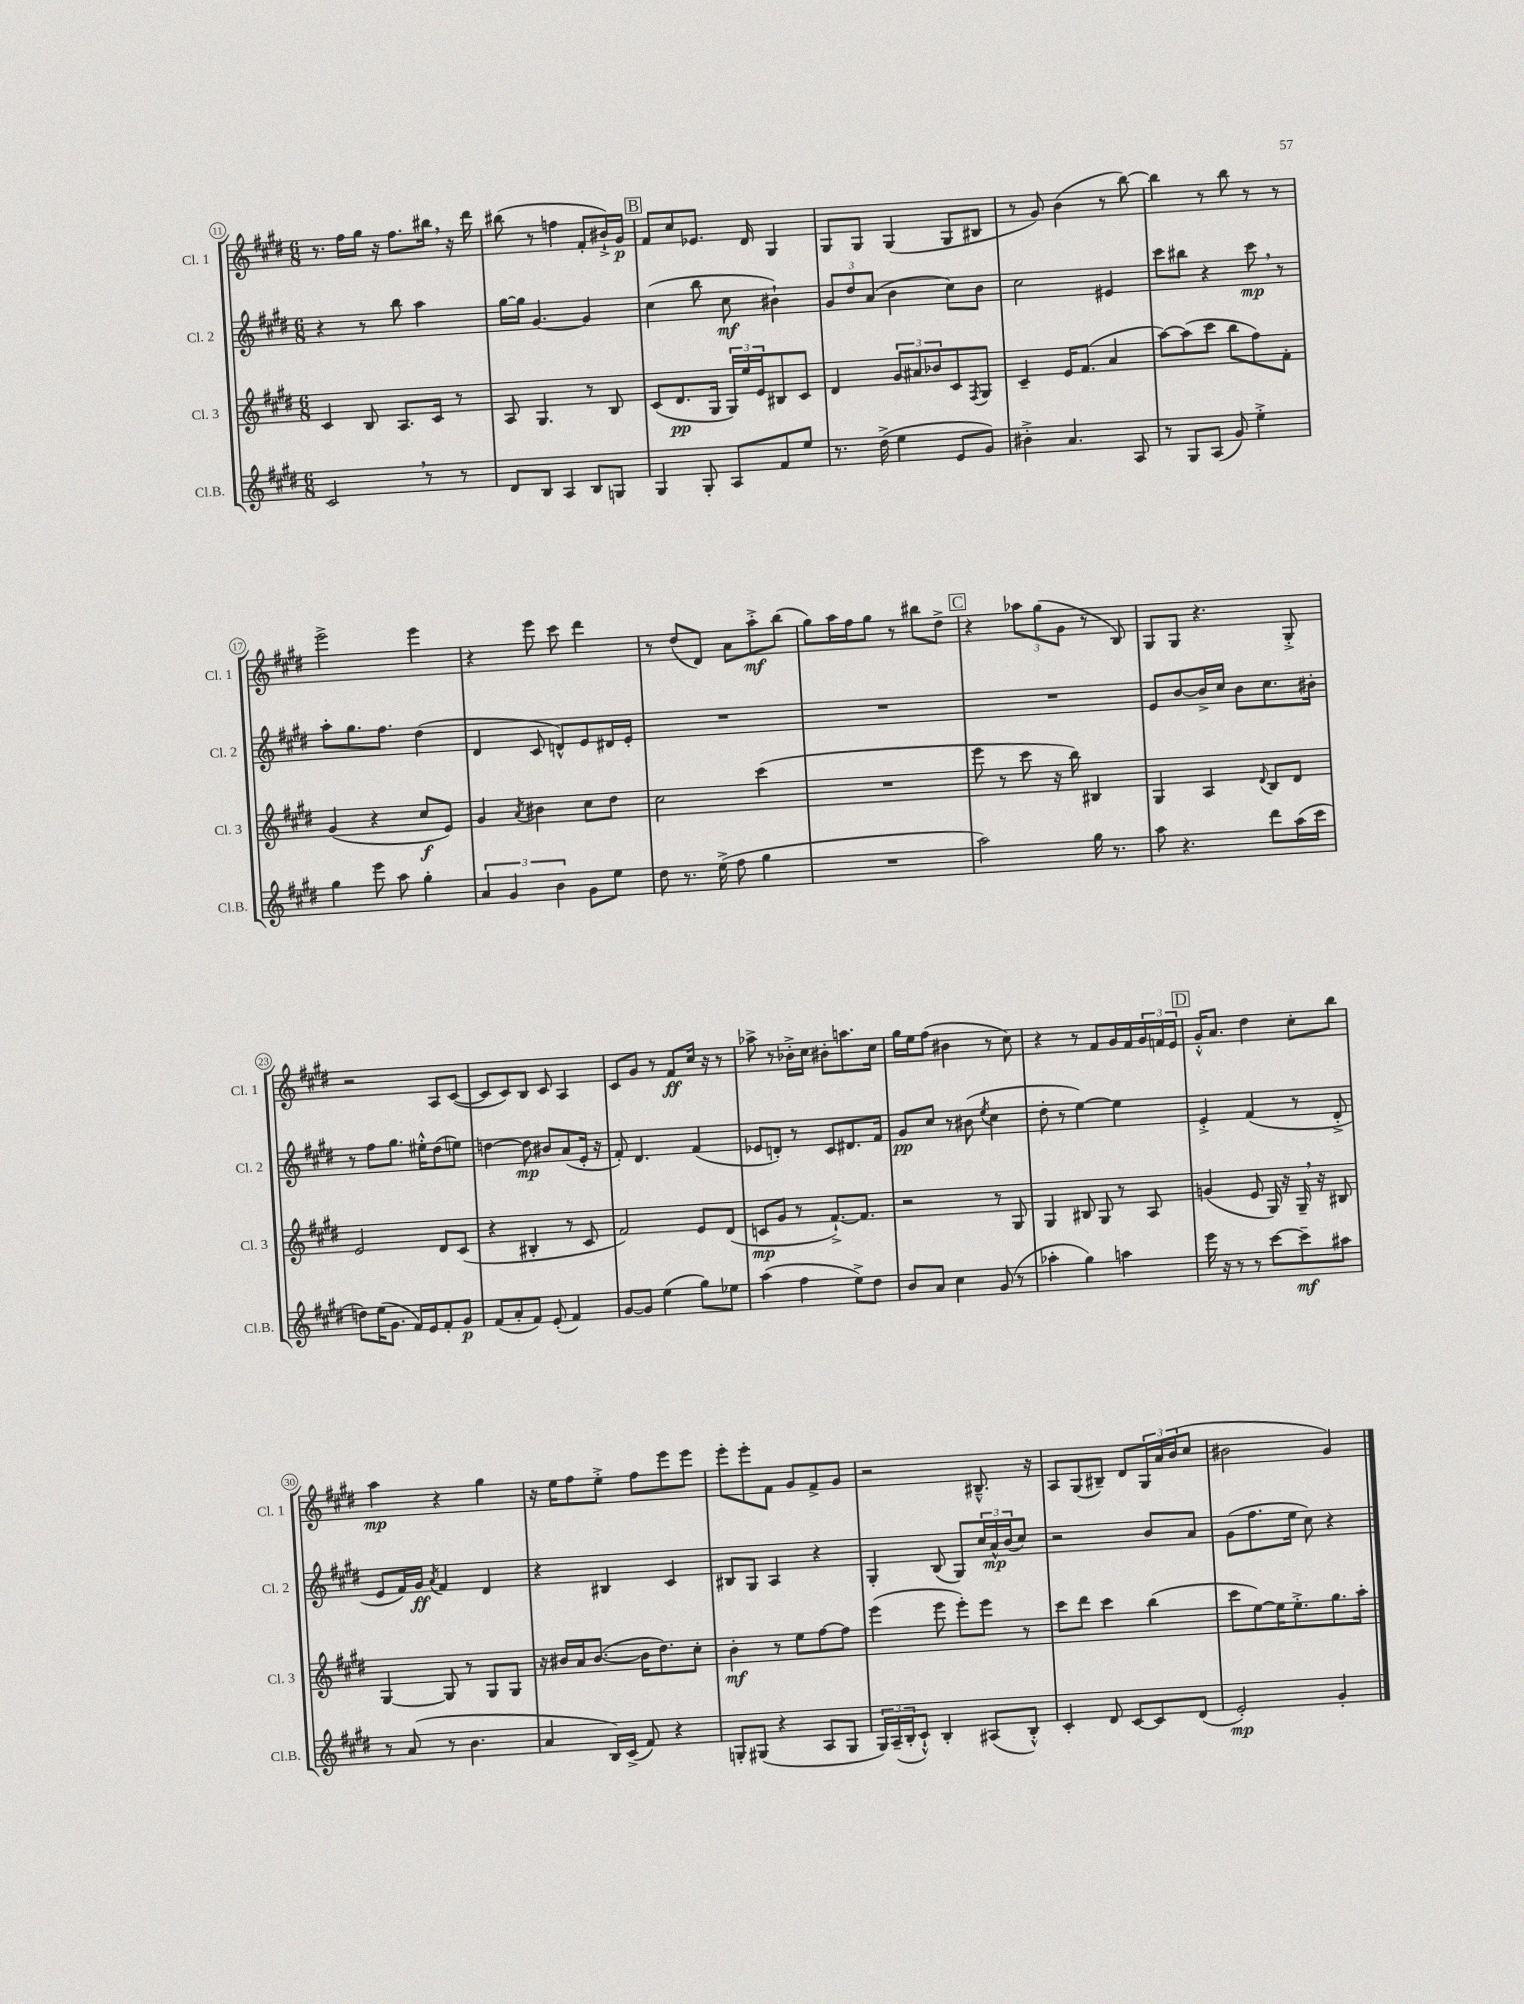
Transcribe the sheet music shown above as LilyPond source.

<<
\new StaffGroup <<
\new Staff = "s0" \with { instrumentName = "Cl. 1" shortInstrumentName = "Cl. 1" } {
    \clef treble \key e \major \numericTimeSignature \time 6/8
    r8. fis''16 gis''16 r16 fis''8. bis''16 \breathe r16 dis'''16 |
    bis''8( r8 f''4 fis'8-. bis'16-!->) gis'16\p |
    \mark \markup { \box "B" } fis'8 cis''8 ees'8. dis'16 gis4 |
    gis8 gis8 gis4( gis8 bis8 |
    r8 gis'8) b'4( r8 b''8~) |
    b''4 r8 b''8 r8 r8 |
    e'''2-> e'''4 |
    r4 e'''8 cis'''8 dis'''4 |
    r8 dis''8( dis'8) a'8 a''8-.->\mf b''8( |
    gis''8) a''16 fis''16 gis''8 r8 bis''8 dis''8-> |
    \mark \markup { \box "C" } r4 \tuplet 3/2 { aes''8 gis''8( gis'8 } r8 b8) |
    gis8 gis8 r4. gis8-.-> |
    r2 a8 cis'8~( |
    cis'8 cis'8) b8 cis'8 a4 |
    cis'8 gis'8 r8 fis'8\ff cis''16 r16 r8 |
    aes''8-> r8 bes'16-.-> cis''16 bis'8-. a''8. cis''16 |
    gis''16 e''16 fis''8( bis'4 r8 cis''8) |
    r4 r8 fis'8 gis'16 fis'16 \tuplet 3/2 { gis'16 f'16 e'16 } |
    \mark \markup { \box "D" } gis'16-.-^ a'8. dis''4 cis''8-. b''8 |
    a''4\mp r4 gis''4 |
    r16 e''16 fis''8 e''8-.-> fis''8 e'''8 e'''8 |
    e'''8-. e'''8-. fis'8 gis'8 fis'8-> gis'8 |
    r2 bis8.---^ r16 |
    a8 gis8( bis8--) dis'8 \tuplet 3/2 { gis16 a'16 b'16( } cis''8 |
    bis'2 gis'4) \bar "|." |
}
\new Staff = "s1" \with { instrumentName = "Cl. 2" shortInstrumentName = "Cl. 2" } {
    \clef treble \key e \major \numericTimeSignature \time 6/8
    r4 r8 b''8 a''4 |
    gis''16~ gis''16 gis'4.~ gis'4 |
    \mark \markup { \box "B" } cis''4( b''8 cis''8\mf bis'4-!) |
    \tuplet 3/2 { gis'8 dis''8 a'8( } b'4 cis''8) b'8 |
    cis''2 eis'4 |
    cis'''8 bis''8 r4 cis'''8\mp \breathe r8 |
    a''8-. gis''8. fis''8. dis''4( |
    dis'4 cis'8 d'8-^) e'8 dis'16 e'16-. |
    R2. |
    R2. |
    \mark \markup { \box "C" } R2. |
    e'8 b'8~ b'16-> cis''16 b'8 cis''8. bis'16-. |
    r8 fis''8 gis''8. eis''16-.-^ dis''8( e''8) |
    d''4~ d''8\mp bis'8 a'8( e'16-. r16 |
    fis'8-.) dis'4. fis'4( |
    ees'8 d'8-.) r8 cis'8 dis'8. fis'16 |
    gis'8\pp cis''8 r8 bis'8( \acciaccatura { e''8 } cis''4 |
    dis''8-. r8 e''4~) e''4 |
    \mark \markup { \box "D" } e'4-.-> fis'4( r8 dis'8-.-> |
    e'8 fis'16) gis'16\ff \acciaccatura { a'8 } fis'4 dis'4 |
    r4 bis4 cis'4 |
    bis8 gis8 a4 r4 |
    gis4-. b8( gis8) \tuplet 3/2 { cis''16 a'16-^\mp b'16( } cis''8) |
    r2 b'8 a'8 |
    gis'8( fis''8. e''16 cis''8) r4 \bar "|." |
}
\new Staff = "s2" \with { instrumentName = "Cl. 3" shortInstrumentName = "Cl. 3" } {
    \clef treble \key e \major \numericTimeSignature \time 6/8
    cis'4 b8 a8. cis'16 r8 |
    a8 gis4. r8 b8 |
    \mark \markup { \box "B" } cis'8( dis'8.\pp gis16 \tuplet 3/2 { gis16) e''16 e'16 } bis8 cis'8 |
    dis'4 \tuplet 3/2 { gis'8 ais'8 bes'8 } cis'8 \acciaccatura { fis8 } gis8 |
    cis'4-- e'16 fis'8.( a'4 |
    a''8~) a''8( cis'''8 b''8 fis''8) fis'8-. |
    gis'4( r4 cis''8\f e'8) |
    gis'4 \acciaccatura { a'8 } bis'4 cis''8 dis''8 |
    cis''2 cis'''4( |
    R2. |
    \mark \markup { \box "C" } e'''8 r8 cis'''8 r16 b''16) bis4 |
    gis4 a4 \appoggiatura { dis'8 } b8 dis'8 |
    e'2 dis'8 cis'8( |
    r4 bis4-. r8 cis'8 |
    fis'2) e'8 dis'8( |
    c'8\mp gis'8 r8 fis'8.~-!->) fis'8. |
    r2 r8 gis8 |
    gis4 bis8 gis8 r8 a8 |
    \mark \markup { \box "D" } g'4( e'8 gis16) r16 gis16-- \breathe r16 bis8 |
    gis4~ gis8 r8 gis8 gis8 |
    r16 bis'16 a'16 bis'8.~( bis'16 dis''8.) cis''8-. |
    b'4-.\mf r8 e''8 fis''8~ fis''8 |
    e'''4( e'''8 e'''8-.) e'''8 r8 |
    cis'''8 dis'''8 cis'''4 b''4( |
    cis'''8 e''8~) e''16 e''8.-.-> gis''8. a''16-. \bar "|." |
}
\new Staff = "s3" \with { instrumentName = "Cl.B." shortInstrumentName = "Cl.B." } {
    \clef treble \key e \major \numericTimeSignature \time 6/8
    cis'2 \breathe r8 r8 |
    dis'8 b8 a4 b8 g8 |
    \mark \markup { \box "B" } gis4 gis8-. a8 fis'8 e''8 |
    r8. dis''16->( e''4 e'8 gis'8) |
    bis'4-.-> a'4. a8 |
    r8 gis8 a8( gis'8) e''4-.-> |
    gis''4 e'''8 a''8 gis''4-. |
    \tuplet 3/2 { a'4 gis'4 b'4 } gis'8 e''8 |
    dis''8 r8. e''16->( fis''8 gis''4 |
    R2. |
    \mark \markup { \box "C" } a''2) gis''16 r8. |
    a''8 r4. dis'''8 a''16( cis'''16 |
    d''8) e''16( gis'8. fis'16) e'16 fis'8-. gis'8\p |
    fis'8( a'8-. fis'8) e'8-.( fis'4) |
    gis'8~ gis'8 e''4( gis''8) ees''8 |
    a''4( fis''4 e''8->) dis''8 |
    b'8 a'8 cis''4 gis'8( r8 |
    aes''4-. gis''4) a''4 |
    \mark \markup { \box "D" } e'''16 r16 r8 r8 cis'''8~ cis'''8--\mf ais''8 |
    r8 a'8( r8 b'4. |
    a'4 b16) cis'16->( fis'8) r4 |
    g8-. gis8( r4 a8 gis8 |
    \tuplet 3/2 { gis16) a16--( b16-. } cis'8-!-^) b4-. ais8( b8-.-^) |
    cis'4-. dis'8 cis'8~ cis'8 dis'8( |
    e'2-.\mp) gis'4-. \bar "|." |
}
>>
>>
\layout { \context { \Score currentBarNumber = #11 \override BarNumber.stencil = #(make-stencil-circler 0.1 0.3 ly:text-interface::print) } }
